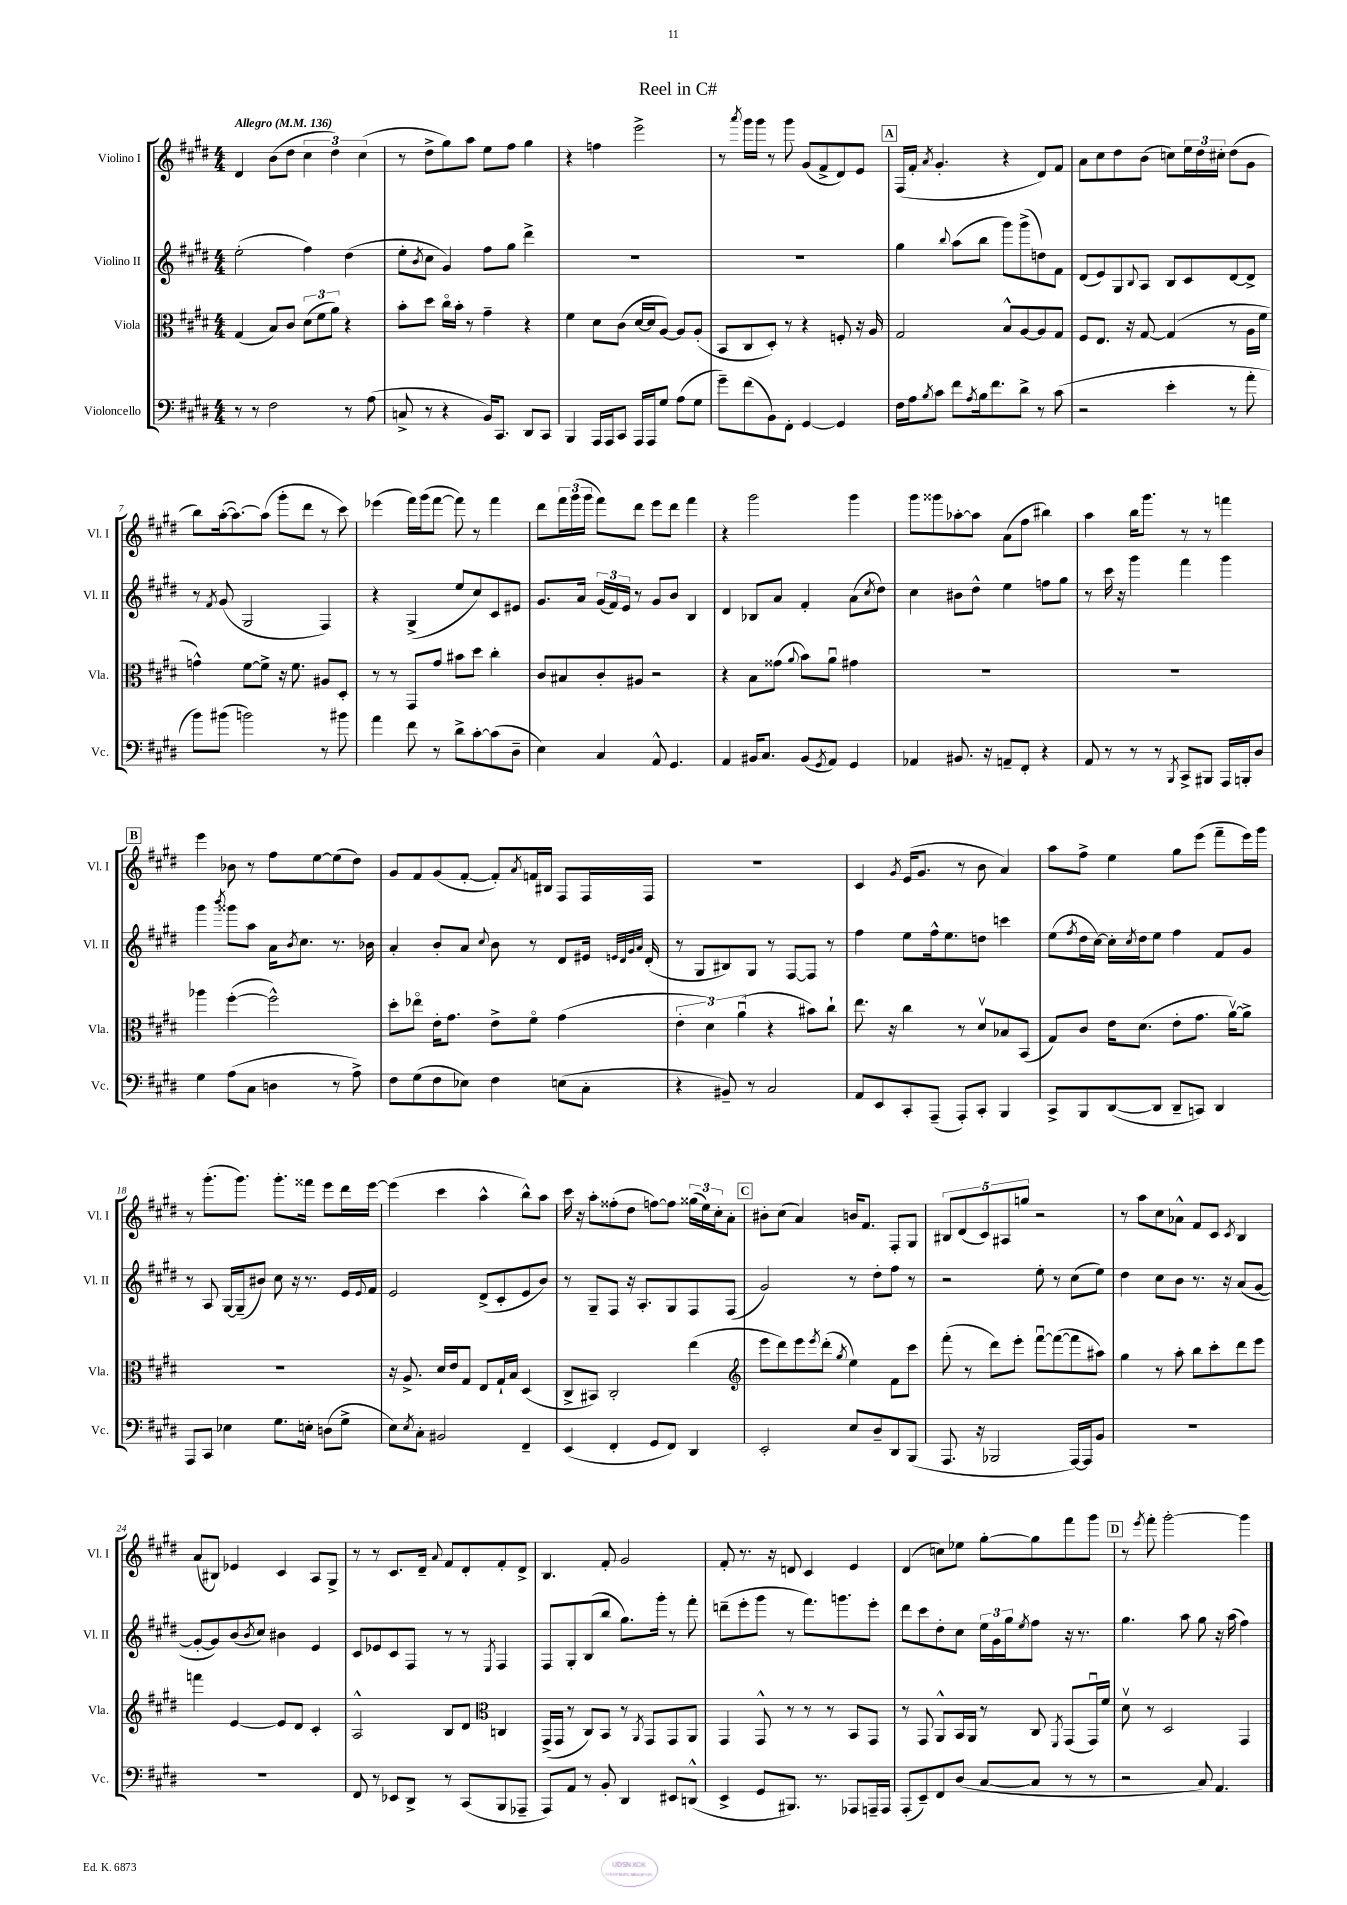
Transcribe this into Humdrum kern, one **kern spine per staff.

**kern	**kern	**kern	**kern
*staff4	*staff3	*staff2	*staff1
*clefF4	*clefC3	*clefG2	*clefG2
*k[f#c#g#d#]	*k[f#c#g#d#]	*k[f#c#g#d#]	*k[f#c#g#d#]
*M4/4	*M4/4	*M4/4	*M4/4
*MM136	*MM136	*MM136	*MM136
8r	(4G#	(2ee'	4d#
8r	.	.	.
2F#	8B)	.	(8b
.	8c#	.	8dd#
.	(12d#	4ff#)	6cc#
.	12f#	.	.
.	12a)	.	6dd#)
8r	4r	(4dd#	.
.	.	.	(6cc#
(8A	.	.	.
=	=	=	=
8C^	8b'	8ee'	8r
.	.	8qb	.
8r	8dd#	8cc#	8dd#^
4r	16cc#o	4g#)	8gg#)
.	16b'	.	.
.	8r	.	8aa
16BB)	4g#~	8ff#	8ee
8.CC#	.	.	.
.	.	8gg#	8ff#
8DD#	4r	4ddd#^	4gg#
8CC#	.	.	.
=	=	=	=
4BBB	4f#	1r	4r
16AAA	8d#	.	4ff
16AAA	.	.	.
8CC#	(8c#	.	.
16AAA	[16d#	.	2eee^
16AAA	16d#]	.	.
8G#	[8A)	.	.
(8A	8A]	.	.
8G#	(8A'	.	.
=	=	=	=
8g#~)	8BB	1r	8r
.	.	.	8qaaa
(8f#	8C#	.	16ggg#
.	.	.	16ggg#
8BB)	8D#')	.	8r
8FF#'	8r	.	8ggg#
[4GG#	4r	.	(8g#
.	.	.	8f#^
4GG#]	8F'	.	8d#)
.	16r	.	8e
.	16A	.	.
=	=	=	=
16F#	2G#	4gg#	(16F#
16A	.	.	16f#'
8qB	.	.	8qa
8c#	.	.	4.g#'
.	.	8qqbb	.
8f#	.	(8aa	.
8qA	.	.	.
16B	.	8bb	.
8.f#	.	.	.
.	8B^^	8ggg#)	4r
8d#^	[8A	(8ggg#^	.
8r	8A]	8dd)	8d#)
(8c#	8G#	8f#	8f#
=	=	=	=
2r	8F#	(8d#	8a
.	8.E	8e)	8cc#
.	.	8G#	8dd#
.	16r	.	.
.	.	8qqB	.
.	[8G#	8A	(8b
4e'	(4G#]	8B	8cc)
.	.	8c#	24ee
.	.	.	24dd#
.	.	.	24cc#'
8r	8r	[8d#	(8dd#
8a'	16A	8d#^]	8g#
.	16f#	.	.
=	=	=	=
8b)	4g^^)	8r	8bb)
.	.	8qf#	.
(8b#	.	(8g#	([16aa'
.	.	.	8.aa_)
2b)	[8f#	2G#	.
.	8f#^]	.	(8aa]
.	16r	.	8ggg#'
.	8.f#	.	.
.	.	.	8ddd#
8r	8A#	4F#)	8r
8b#	8D#'	.	8ccc#)
=	=	=	=
4a	8r	4r	(4eee-
.	8r	.	.
8f#	8GG#	(4G#^	16fff#)
.	.	.	(16ggg#
8r	8g#	.	[8fff#
8d#^	8b#	8ee	8fff#])
[8c#'	8dd#	8cc#)	8r
(8c#]	4cc#'	8c#	4fff#
8D#~	.	8e#	.
=	=	=	=
4E)	8c#	8.g#	8ddd#
.	8B#	.	24fff#
.	.	.	(24ggg#
.	.	16a	.
.	.	.	24ggg#
4C#	8c#'	(24g#	8fff#)
.	.	24f#)	.
.	.	24e	.
.	8A#	8r	8ddd#
8AA^^	2r	8g#	8eee
4.GG#	.	8b	8ddd#
.	.	4B	4fff#
=	=	=	=
4AA	4r	4d#	4r
16BB#	8B	8B-	2ggg#
8.C#	.	.	.
.	(8g##	8a	.
.	8qqa	.	.
(8BB#	8b)	4f#'	.
8qGG#	.	.	.
8AA)	8au	.	.
4GG#	4g#	(8a	4ggg#
.	.	8qcc#	.
.	.	8dd#)	.
=	=	=	=
4AA-	1r	4cc#	8ggg#
.	.	.	8ggg##
8.BB#	.	8b#	[8aa-'
.	.	8dd#^^	8aa-]
16r	.	.	.
8AA~	.	4ee	(8a
8FF#'	.	.	8ff#
4r	.	8ff	4bb#)
.	.	8gg#	.
=	=	=	=
8AA	1r	8r	4aa
8r	.	16ccc#	.
.	.	16r	.
8r	.	4ggg#	16bb
.	.	.	8.ggg#
8r	.	.	.
8qBBB	.	.	.
8CC#^	.	4fff#	8r
8BBB#	.	.	8r
16AAA	.	4ggg#	4fff
16BBB'	.	.	.
8D#	.	.	.
=	=	=	=
4G#	4aa-	4ggg#	4eee
.	.	8qbbb	.
(8A	([4ff#'	8ggg##	8b-
8C#	.	8aa	8r
4D	2ff#^^])	16a	8ff#
.	.	8qb	.
.	.	8.cc#	.
.	.	.	[8ee
8r	.	8.r	(8ee]
8A^)	.	.	8dd#)
.	.	16b-	.
=	=	=	=
8F#	8dd#'	4a'	8g#
(8G#	8ee-o	.	8f#
8F#	16e'	8b'	(8g#
.	8.g#	.	.
8E-)	.	8a	[8f#'
.	.	8qqcc#	.
4F#	8e^	8b	8f#'])
.	.	.	8qa
.	8f#o	8r	16f
.	.	.	16B#
(8E	(4g#	8d#	8F#
8C#'	.	16e#	16F#
.	.	32qqe	.
.	.	32qqd#	.
.	.	32qqg#	.
.	.	32qqa	.
.	.	(16d#'	16F#
=	=	=	=
4r	6e'	8r	1r
.	.	8G#	.
.	6d#)	.	.
8BB#~)	.	8B#)	.
.	(6au	.	.
8r	.	8G#	.
2C#	4r	8r	.
.	.	[8F#	.
.	8b#)	8F#]	.
.	8cc#`	8r	.
=	=	=	=
8AA	8.ee	4ff#	4c#
8EE	.	.	.
.	16r	.	.
.	.	.	8qg#
8CC#'	4cc#	8ee	(16e
.	.	.	8.g#
(8AAA~	.	16ff#^^	.
.	.	8.ee	.
8AAA')	8r	.	8r
8CC#'	8d#v	8dd	8b
4BBB	8B-	4ccc	4a)
.	(8BB	.	.
=	=	=	=
8CC#^	8G#)	(8ee	8aa
.	.	8qff#	.
8BBB	8c#	16dd#	8ff#^
.	.	[16cc#)	.
([8DD#	16e	16cc#']	4ee
.	.	8qcc#	.
.	(8.d#	16dd#	.
8DD#]	.	8ee	.
8DD#~	8e'	4ff#	8gg#
8CC)	8.g#	.	(8eee
4DD#	.	8f#	8fff#~
.	[16av)	.	.
.	8a^]	8g#	16eee)
.	.	.	16ggg#
=	=	=	=
8AAA	1r	8r	8r
8CC#	.	8A	(8.ggg#'
4E-	.	[16G#	.
.	.	(16G#~]	8.ggg#)
.	.	8b#)	.
8.G#	.	8cc#	8.ggg#'
.	.	16r	.
16E'	.	8.r	16fff##
(8D	.	.	8eee
8G#^	.	16e	16ddd#
.	.	8qqe	.
.	.	16f#	[16eee
=	=	=	=
8E)	16r	2e	(4eee]
.	8.A^	.	.
8qE	.	.	.
8C#'	.	.	.
2BB#	16d#	.	4ccc#
.	16e	.	.
.	8G#	.	.
.	8E	(8d#^	4aa^^
.	16G#`	8c#'	.
.	16B	.	.
4FF#~	(4D#	8e	8bb^^)
.	.	8b)	8aa
=	=	=	=
(4EE	8C#^	8r	16ccc#
.	.	.	16r
.	8BB#)	8G#~	8aa'
4FF#'	2C#'	8F#	(8ff##'
.	.	16r	8dd#
.	.	8.A'	.
8GG#	.	.	[8ff)
8FF#)	.	8G#	8ff]
4DD#	(4ee	8F#	(24gg##
.	.	.	24ee)
.	.	.	24cc#'
.	.	(8F#	8a'
=	=	=	=
*	*clefG2	*	*
2EE'	8eee	2g#)	8b#'
.	8ddd#)	.	(8cc#
.	8eee	.	4a)
.	8qeee	.	.
.	(8ddd#'	.	.
.	8qgg#	.	.
8E	4ee)	8r	16b
.	.	.	8.f#
8D#~	.	8dd#'	.
8DD#	8f#	8ff#	8F#'
(8BBB	8ccc#	8r	8G#
=	=	=	=
8.AAA	(8fff#'	2r	10B#
.	.	.	(10d#
.	8r	.	.
16r	.	.	.
.	.	.	10c#)
2BBB-	8ddd#)	.	.
.	.	.	10A#
.	8eee'	.	.
.	.	.	10gg
.	[8fff#u	8ee'	2r
.	(8fff#_	8r	.
[16AAA)	8fff#]	(8cc#	.
16AAA]	.	.	.
8BB	8aa#)	8ee)	.
=	=	=	=
1r	4gg#	4dd#	8r
.	.	.	8aa
.	8r	8cc#	8cc#
.	8aa'	8b	8a-^^
.	8bb	8.r	8f#
.	8ccc#'	.	8c#
.	.	16r	.
.	.	.	8qc#
.	8ddd#	(8a	4B
.	8eee	[8g#	.
=	=	=	=
1r	4fff	8g#'_	(8a
.	.	8g#])	8B#)
.	[4e	(8b	4e-
.	.	8qb	.
.	.	8cc#)	.
.	8e]	4b#	4c#
.	8d#	.	.
.	4c#'	4e	8A
.	.	.	8G#^
=	=	=	=
8FF#	2A^^	8c#	8r
8r	.	8e-	8r
8EE-	.	8c#	8.c#
8DD#^	.	8F#	.
.	.	.	16d#~
.	.	.	8qqa
8r	8B	8r	8f#
(8CC#	8d#	8r	8d#'
*	*clefC3	*	*
.	.	8qE	.
8BBB	4C	4F#	8f#'
8AAA-~	.	.	8d#^
=	=	=	=
8AAA)	(16GG#^	8F#	4.B
.	16GG#	.	.
8AA	8r	8G#'	.
8r	8C#)	(8B	.
8BB'	8BB	8bb	8f#'
4DD#	8r	8.gg#)	2g#
.	8qAA	.	.
.	8GG#	.	.
.	.	16ggg#'	.
8EE#	8GG#	8r	.
(8DD^^	8AA	8fff#'	.
=	=	=	=
4EE^	4GG#	(8ddd~	8f#'
.	.	8eee'	8.r
8GG#	8GG#^^	8ggg#	.
.	.	.	16r
8.BBB#)	8r	8r	8d
.	8r	8.fff#)	4c#
8.r	.	.	.
.	8r	.	.
.	.	8.ggg	.
8AAA-	8BB	.	4e
16AAA~	8GG#	8eee'	.
16AAA	.	.	.
=	=	=	=
(8AAA'	8r	8ddd#	(4d#
8EE~)	8GG#	8ccc#	.
8FF#	8AA^^	8dd#'	8cc)
(8D#	16BB	8cc#	8ee-
.	16AA	.	.
[8C#	8r	24ee	[8gg#'
.	.	24g#	.
.	.	24gg#	.
.	.	8qee	.
8C#]	8C#	8ff#	8gg#]
.	8qFF#	.	.
8r	(8GG#	16r	8fff#
.	.	8.r	.
8r	16GG#u)	.	8ggg#
.	16f#	.	.
=	=	=	=
2r	8d#v	4.gg#	8r
.	.	.	8qeee
.	8r	.	8fff#'
.	2D#	.	[2ggg#'
.	.	8aa	.
8C#)	.	8gg#	.
4.AA	.	16r	.
.	.	(16aa	.
.	4GG#	4ff#)	4ggg#]
==	==	==	==
*-	*-	*-	*-
